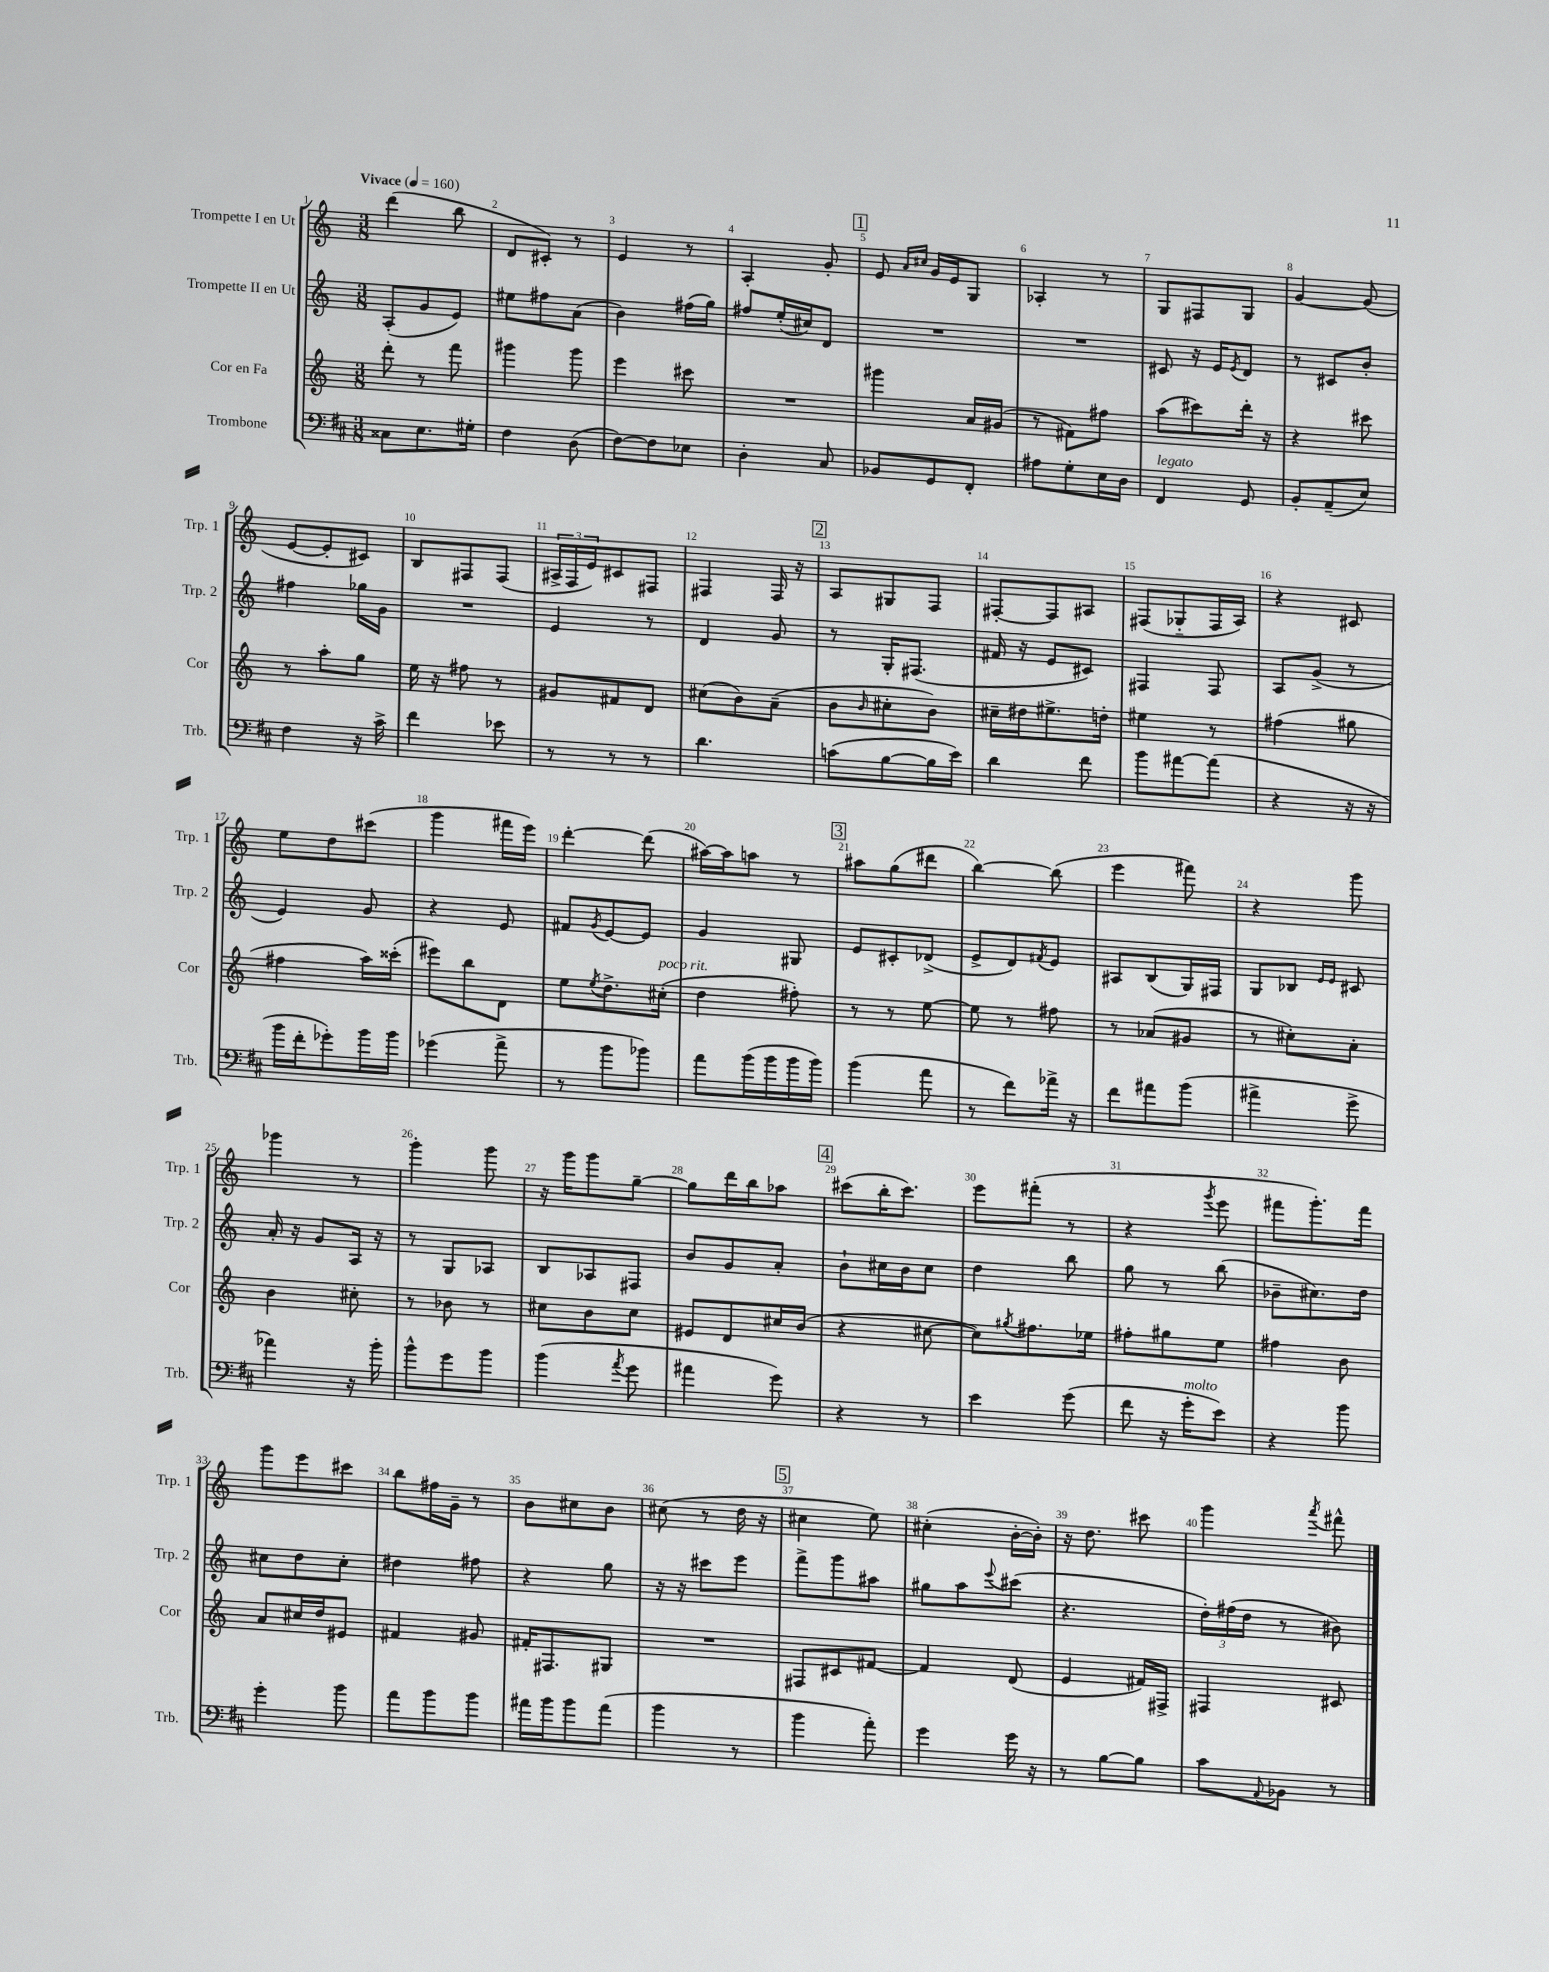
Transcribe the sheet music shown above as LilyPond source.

<<
\new StaffGroup <<
\new Staff = "s0" \with { instrumentName = "Trompette I en Ut" shortInstrumentName = "Trp. 1" } {
    \clef treble \key c \major \numericTimeSignature \time 3/8 \tempo "Vivace" 4 = 160
    d'''4( b''8 |
    d'8 cis'8-.) r8 |
    e'4 r8 |
    a4-. g'8-. |
    \mark \markup { \box "1" } e'8 \grace { a'16 cis''16 } g'16 e'16 g8 |
    aes4-. r8 |
    g8 fis8 g8 |
    g'4~ g'8( |
    e'8~ e'8-. cis'8) |
    b8 fis8 fis8( |
    \tuplet 3/2 { ais16-> f16 e'16) } cis'8 fis8 |
    fis4 fis16 r16 |
    \mark \markup { \box "2" } a8 gis8 f8 |
    fis8~-. fis8 ais8 |
    fis8( ges8-_ fis16 a16) |
    r4 cis'8 |
    e''8 d''8 cis'''8( |
    g'''4 fis'''16 e'''16) |
    d'''4~-. d'''8( |
    ais''16~) ais''16 a''8 r8 |
    \mark \markup { \box "3" } ais''8 g''8( dis'''8 |
    b''4~) b''8( |
    e'''4 fis'''8) |
    r4 g'''8 |
    ges'''4 r8 |
    g'''4-. g'''8 |
    r16 g'''16 g'''8 g''8~-- |
    g''8 d'''16 b''16 aes''8 |
    \mark \markup { \box "4" } cis'''8( b''16-. cis'''8.) |
    e'''8 fis'''8-.( r8 |
    r4 \acciaccatura { g'''8 } e'''8 |
    fis'''8 g'''8.-.) fis'''16 |
    g'''8 e'''8 cis'''8 |
    b''8 fis''16 g'16-- r8 |
    b'8 cis''8 b'8 |
    cis''8( r8 d''16 r16 |
    \mark \markup { \box "5" } cis''4 e''8) |
    cis''4-.( b'16~-. b'16-.) |
    r16 d''8. cis'''8 |
    g'''4 \acciaccatura { a'''8 } fis'''8-^ \bar "|." |
}
\new Staff = "s1" \with { instrumentName = "Trompette II en Ut" shortInstrumentName = "Trp. 2" } {
    \clef treble \key c \major \numericTimeSignature \time 3/8
    a8-.( g'8 e'8) |
    eis''8 fis''8 a'8( |
    b'4) fis''16( g''16) |
    fis''8 e''16-.( cis''16) d'8 |
    \mark \markup { \box "1" } R4. |
    R4. |
    cis'8 r16 e'16 \acciaccatura { e'8 } d'8 |
    r8 cis'8 b'8-. |
    fis''4 ges''16 g'16 |
    R4. |
    e'4 r8 |
    d'4 g'8 |
    \mark \markup { \box "2" } r8 g16-. fis8.( |
    fis'16 r16 e'8 cis'8) |
    fis4 fis8 |
    a8 g'8->( r8 |
    e'4) g'8 |
    r4 e'8 |
    fis'8 \acciaccatura { g'8 } e'8~ e'8 |
    g'4 gis8 |
    \mark \markup { \box "3" } e'8 cis'8-. des'8->( |
    e'8-> d'8) \acciaccatura { fis'8 } e'8 |
    ais8 b8( g16) fis16 |
    g8 bes8 \grace { e'16 e'16 } cis'8 |
    a'16-. r16 g'8 a16 r16 |
    r8 g8 aes8 |
    b8 aes8 fis8 |
    b'8 g'8 a'8-. |
    \mark \markup { \box "4" } b'8-! cis''16 b'16 cis''8 |
    d''4 b''8 |
    g''8 r8 b''8( |
    bes'8-- cis''8.) d''16 |
    cis''8 d''8 cis''8-. |
    dis''4 fis''8 |
    r4 g''8 |
    r16 r16 cis'''8 e'''8 |
    \mark \markup { \box "5" } f'''8-> g'''8 ais''8 |
    gis''8 a''8 \appoggiatura { e'''8 } cis'''8( |
    r4. |
    \tuplet 3/2 { d''16-.) fis''16( d''16 } r8 bis'8) \bar "|." |
}
\new Staff = "s2" \with { instrumentName = "Cor en Fa" shortInstrumentName = "Cor" } {
    \clef treble \key c \major \numericTimeSignature \time 3/8
    d'''8-. r8 f'''8 |
    gis'''4 gis'''8 |
    e'''4 cis'''8 |
    R4. |
    \mark \markup { \box "1" } gis'''4 a'16 gis'16( |
    r8 fis'8) fis''8 |
    a''8( cis'''8) d'''16-. r16 |
    r4 cis'''8 |
    r8 a''8-. g''8 |
    e''16 r16 fis''8 r8 |
    gis'8 fis'8 d'8 |
    cis''8( b'8) a'8--( |
    \mark \markup { \box "2" } b'8 \grace { b'16 } cis''8-. b'8) |
    cis''16-- dis''16 eis''8.-> d''16-. |
    eis''4 r8 |
    fis''4( gis''8 |
    fis''4 a''16) cisis'''16-.( |
    eis'''8) b''8 d'8 |
    e''8 \acciaccatura { e''8 } d''8.-> cis''16-.^\markup { \italic "poco rit." }( |
    d''4 fis''8-.) |
    \mark \markup { \box "3" } r8 r8 e''8~ |
    e''8 r8 fis''8 |
    r8 aes'8( gis'8 |
    r8 cis''8-.) a'8-. |
    b'4 cis''8-. |
    r8 bes'8 r8 |
    cis''8 b'8 cis''8 |
    eis'8 d'8 cis''16 b'16( |
    \mark \markup { \box "4" } r4 cis''8~ |
    cis''8) \acciaccatura { gis''8 } fis''8. ees''16 |
    fis''8-. gis''8 e''8 |
    fis''4 b'8 |
    a'8 cis''16 d''16 eis'8 |
    fis'4 gis'8 |
    fis'16-. fis8. gis8 |
    R4. |
    \mark \markup { \box "5" } fis8 cis'8 fis'8~ |
    fis'4 d'8( |
    e'4 fis'16) fis16-> |
    fis4 cis'8 \bar "|." |
}
\new Staff = "s3" \with { instrumentName = "Trombone" shortInstrumentName = "Trb." } {
    \clef bass \key d \major \numericTimeSignature \time 3/8
    cisis8 e8. gis16-. |
    fis4 d8( |
    fis8~) fis8 ees8 |
    d4-. cis8 |
    \mark \markup { \box "1" } bes,8 g,8 fis,8-. |
    ais8 g8-. e16 d16 |
    fis,4^\markup { \italic "legato" } g,8 |
    b,8-. a,8--( e8) |
    fis4 r16 cis'16-> |
    fis'4 ees'8 |
    r8 r8 r8 |
    d'4. |
    \mark \markup { \box "2" } c'8( b8~ b16 e'16) |
    d'4 fis'8 |
    b'8 ais'8~ ais'8( |
    r4 r16 r16 |
    b'16 fis'16-. ges'8-.) b'16 b'16 |
    ges'4( a'8-> |
    r8 b'8 bes'8) |
    a'8 b'16( b'16 b'16 b'16) |
    \mark \markup { \box "3" } b'4( a'8 |
    r8 fis'8) aes'16-> r16 |
    fis'8 ais'8 b'8( |
    ais'4-> g'8-> |
    aes'4) r16 b'16-. |
    b'8-^ g'8 b'8 |
    b'4( \acciaccatura { a'8 } g'8 |
    ais'4 g'8) |
    \mark \markup { \box "4" } r4 r8 |
    e'4 g'8( |
    fis'8 r16 g'16-.^\markup { \italic "molto" } e'8) |
    r4 b'8 |
    g'4-. b'8 |
    a'8 b'8 b'8 |
    ais'16 b'16 b'8 ais'8( |
    b'4 r8 |
    \mark \markup { \box "5" } b'4 a'8-.) |
    g'4 g'16 r16 |
    r8 b8~ b8 |
    cis'8 \appoggiatura { a,8 } bes,8 r8 \bar "|." |
}
>>
>>
\layout { \context { \Score \override BarNumber.break-visibility = ##(#f #t #t) barNumberVisibility = #all-bar-numbers-visible } }
